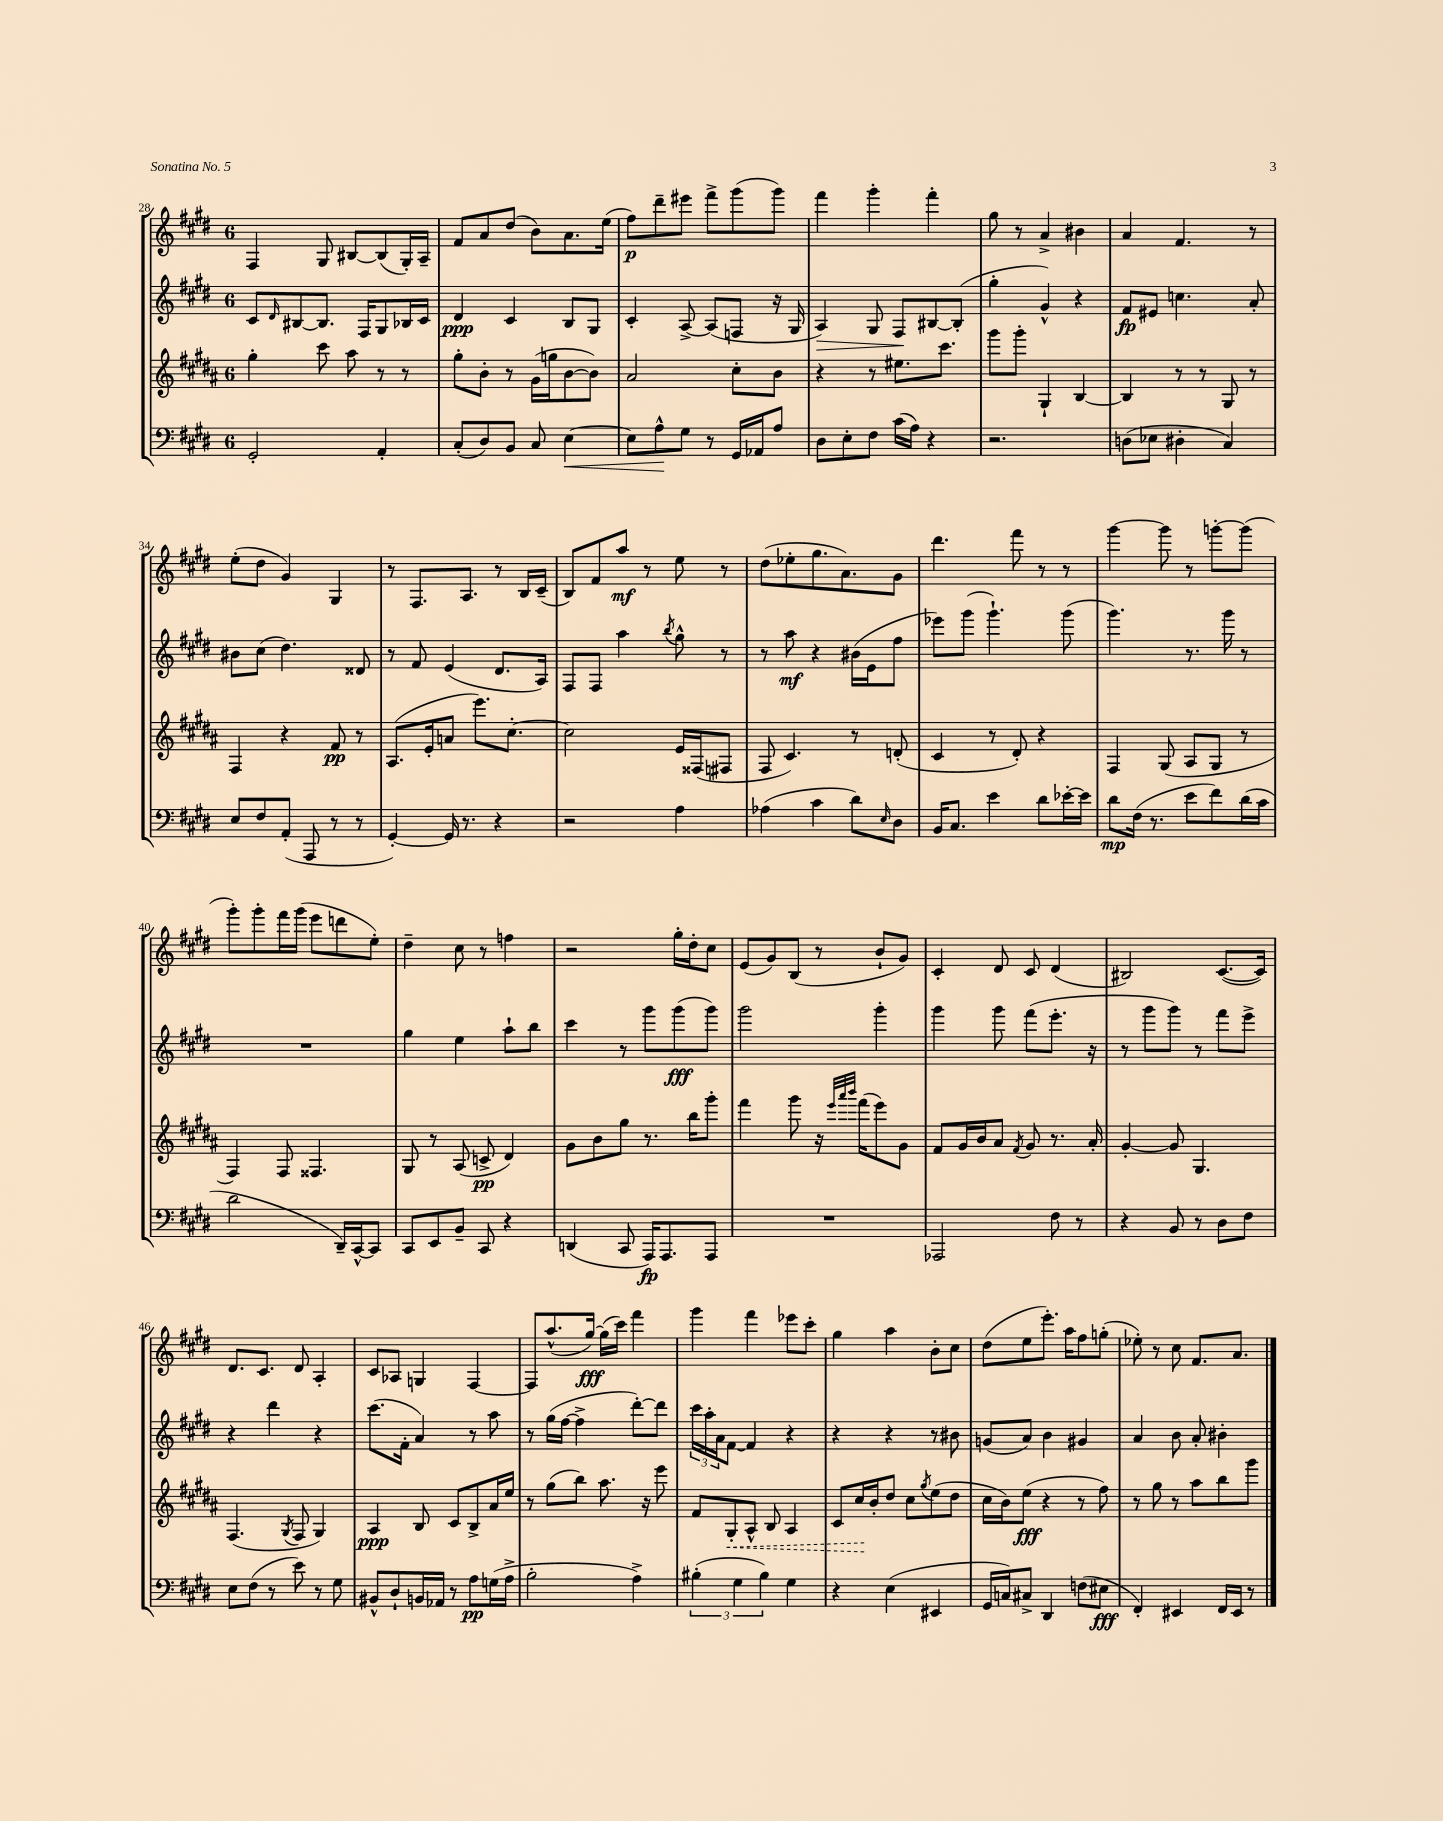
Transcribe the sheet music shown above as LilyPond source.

<<
\new StaffGroup <<
\new Staff = "s0" {
    \clef treble \key e \major \once \override Staff.TimeSignature.style = #'single-digit \time 6/8
    fis4 gis8 bis8~ bis8( gis16-.) a16-- |
    fis'8 a'8 dis''8( b'8) a'8. e''16( |
    fis''8\p) dis'''8-- eis'''8 fis'''8-> gis'''8( gis'''8) |
    fis'''4 gis'''4-. fis'''4-. |
    gis''8 r8 a'4-> bis'4 |
    a'4 fis'4. r8 |
    e''8-.( dis''8 gis'4) gis4 |
    r8 fis8. a8. r8 b16 cis'16--( |
    b8) fis'8 a''8\mf r8 e''8 r8 |
    dis''8( ees''8-. gis''8. a'8.) gis'8 |
    dis'''4. fis'''8 r8 r8 |
    gis'''4~ gis'''8 r8 g'''8~-. g'''8( |
    gis'''8-.) gis'''8-. fis'''16 gis'''16( e'''8 d'''8 e''8-.) |
    dis''4-- cis''8 r8 f''4 |
    r2 gis''16-. dis''16-. cis''8 |
    e'8( gis'8) b8( r8 b'8-! gis'8) |
    cis'4-. dis'8 cis'8 dis'4( |
    bis2) cis'8.~( cis'16) |
    dis'8. cis'8. dis'8 a4-. |
    cis'8 aes8 g4 fis4~ |
    fis8 a''8.-^( gis''16~\fff) gis''16( cis'''16) fis'''4 |
    gis'''4 fis'''4 ees'''8 cis'''8-. |
    gis''4 a''4 b'8-. cis''8 |
    dis''8( e''8 e'''8.-.) a''16 fis''8 g''8-.( |
    ees''8-.) r8 cis''8 fis'8. a'8. \bar "|." |
}
\new Staff = "s1" {
    \clef treble \key e \major \once \override Staff.TimeSignature.style = #'single-digit \time 6/8
    cis'8 \grace { dis'16 } bis8~ bis8. fis16 gis8 bes16 cis'16 |
    dis'4\ppp cis'4 b8 gis8 |
    cis'4-. a8~-> a8( f8 r16 gis16 |
    a4\>) gis8 fis8\! bis8~ bis8-.( |
    gis''4-. gis'4-^) r4 |
    fis'8\fp eis'8 c''4. a'8-. |
    bis'8 cis''8( dis''4.) disis'8 |
    r8 fis'8 e'4( dis'8. a16) |
    fis8 fis8 a''4 \acciaccatura { b''8 } gis''8-^ r8 |
    r8 a''8\mf r4 bis'16( e'16 fis''8 |
    ees'''8) gis'''8( gis'''4.-!) gis'''8( |
    gis'''4.) r8. gis'''16 r8 |
    R2. |
    gis''4 e''4 a''8-! b''8 |
    cis'''4 r8 gis'''8 gis'''8\fff( gis'''8) |
    gis'''2 gis'''4-. |
    gis'''4 gis'''8 fis'''8( e'''8.-. r16 |
    r8 gis'''8 gis'''8) r8 fis'''8 e'''8-> |
    r4 dis'''4 r4 |
    cis'''8.( fis'16-. a'4) r8 a''8 |
    r8 gis''16( fis''16~ fis''4-> dis'''8~-.) dis'''8 |
    \tuplet 3/2 { cis'''16 a''16-. a'16 } fis'8~ fis'4 r4 |
    r4 r4 r8 bis'8 |
    g'8( a'8) b'4 gis'4 |
    a'4 b'8 a'8-. bis'4-. \bar "|." |
}
\new Staff = "s2" {
    \clef treble \key b \major \once \override Staff.TimeSignature.style = #'single-digit \time 6/8
    gis''4-. cis'''8 ais''8 r8 r8 |
    gis''8-. b'8-. r8 gis'16( g''16 b'8~ b'8) |
    ais'2 cis''8-. b'8 |
    r4 r8 eis''8. cis'''8. |
    gis'''8 gis'''8-. gis4-! b4~ |
    b4 r8 r8 gis8 r8 |
    fis4 r4 fis'8\pp r8 |
    ais8.( e'16-. a'8 e'''8.) cis''8.~-. |
    cis''2 e'16 fisis16( fis8 |
    fis8 cis'4.) r8 d'8-.( |
    cis'4 r8 dis'8-.) r4 |
    fis4 gis8( ais8 gis8 r8 |
    fis4) fis8 fisis4. |
    gis8 r8 ais8( c'8->\pp dis'4) |
    gis'8 b'8 gis''8 r8. b''16 gis'''8-. |
    fis'''4 gis'''8 r16 \grace { e'''32 ais'''32 b'''32 } fis'''16( e'''8) gis'8 |
    fis'8 gis'16 b'16 ais'8 \acciaccatura { fis'8 } gis'8 r8. ais'16-. |
    gis'4~-. gis'8 gis4. |
    fis4.( \acciaccatura { gis8 } fis8 gis4) |
    ais4\ppp b8 cis'8 b8-> ais'16 e''16 |
    r8 gis''8( b''8) ais''8. r16 e'''8 |
    fis'8 \once \override Hairpin.style = #'dashed-line gis8-.\< ais8-^ b8 ais4 |
    cis'8 cis''16\! b'16-. dis''8 cis''8 \acciaccatura { gis''8 } e''8( dis''8 |
    cis''16 b'16) e''8\fff( r4 r8 fis''8) |
    r8 gis''8 r8 ais''8 b''8 gis'''8 \bar "|." |
}
\new Staff = "s3" {
    \clef bass \key e \major \once \override Staff.TimeSignature.style = #'single-digit \time 6/8
    gis,2-. a,4-. |
    cis8-.( dis8) b,8 cis8 e4~\< |
    e8 a8-^\! gis8 r8 gis,16 aes,16 a8 |
    dis8 e8-. fis8 cis'16( a16) r4 |
    r2. |
    d8( ees8 dis4-. cis4) |
    e8 fis8 a,8-.( a,,8 r8 r8 |
    gis,4~-.) gis,16 r8. r4 |
    r2 a4 |
    aes4( cis'4 dis'8) \grace { e16 } dis8 |
    b,16 cis8. e'4 dis'8 ees'16~-. ees'16 |
    dis'8\mp fis16( r8. e'8 fis'8) dis'16( cis'16 |
    dis'2 dis,16--) cis,16~-^ cis,8 |
    cis,8 e,8 b,8-- cis,8 r4 |
    d,4( cis,8 a,,16\fp) a,,8. a,,8 |
    R2. |
    aes,,2 fis8 r8 |
    r4 b,8 r8 dis8 fis8 |
    e8 fis8( r8 e'8) r8 gis8 |
    bis,8-^ dis8-! b,16 aes,16 r8 a8\pp g16( a16-> |
    b2-. a4->) |
    \tuplet 3/2 { bis4-.( gis4 bis4) } gis4 |
    r4 e4( eis,4 |
    gis,16 c16) cis8-> dis,4 f8( eis8\fff |
    fis,4-.) eis,4 fis,16 eis,16 r8 \bar "|." |
}
>>
>>
\layout { \context { \Score currentBarNumber = #28 } }
